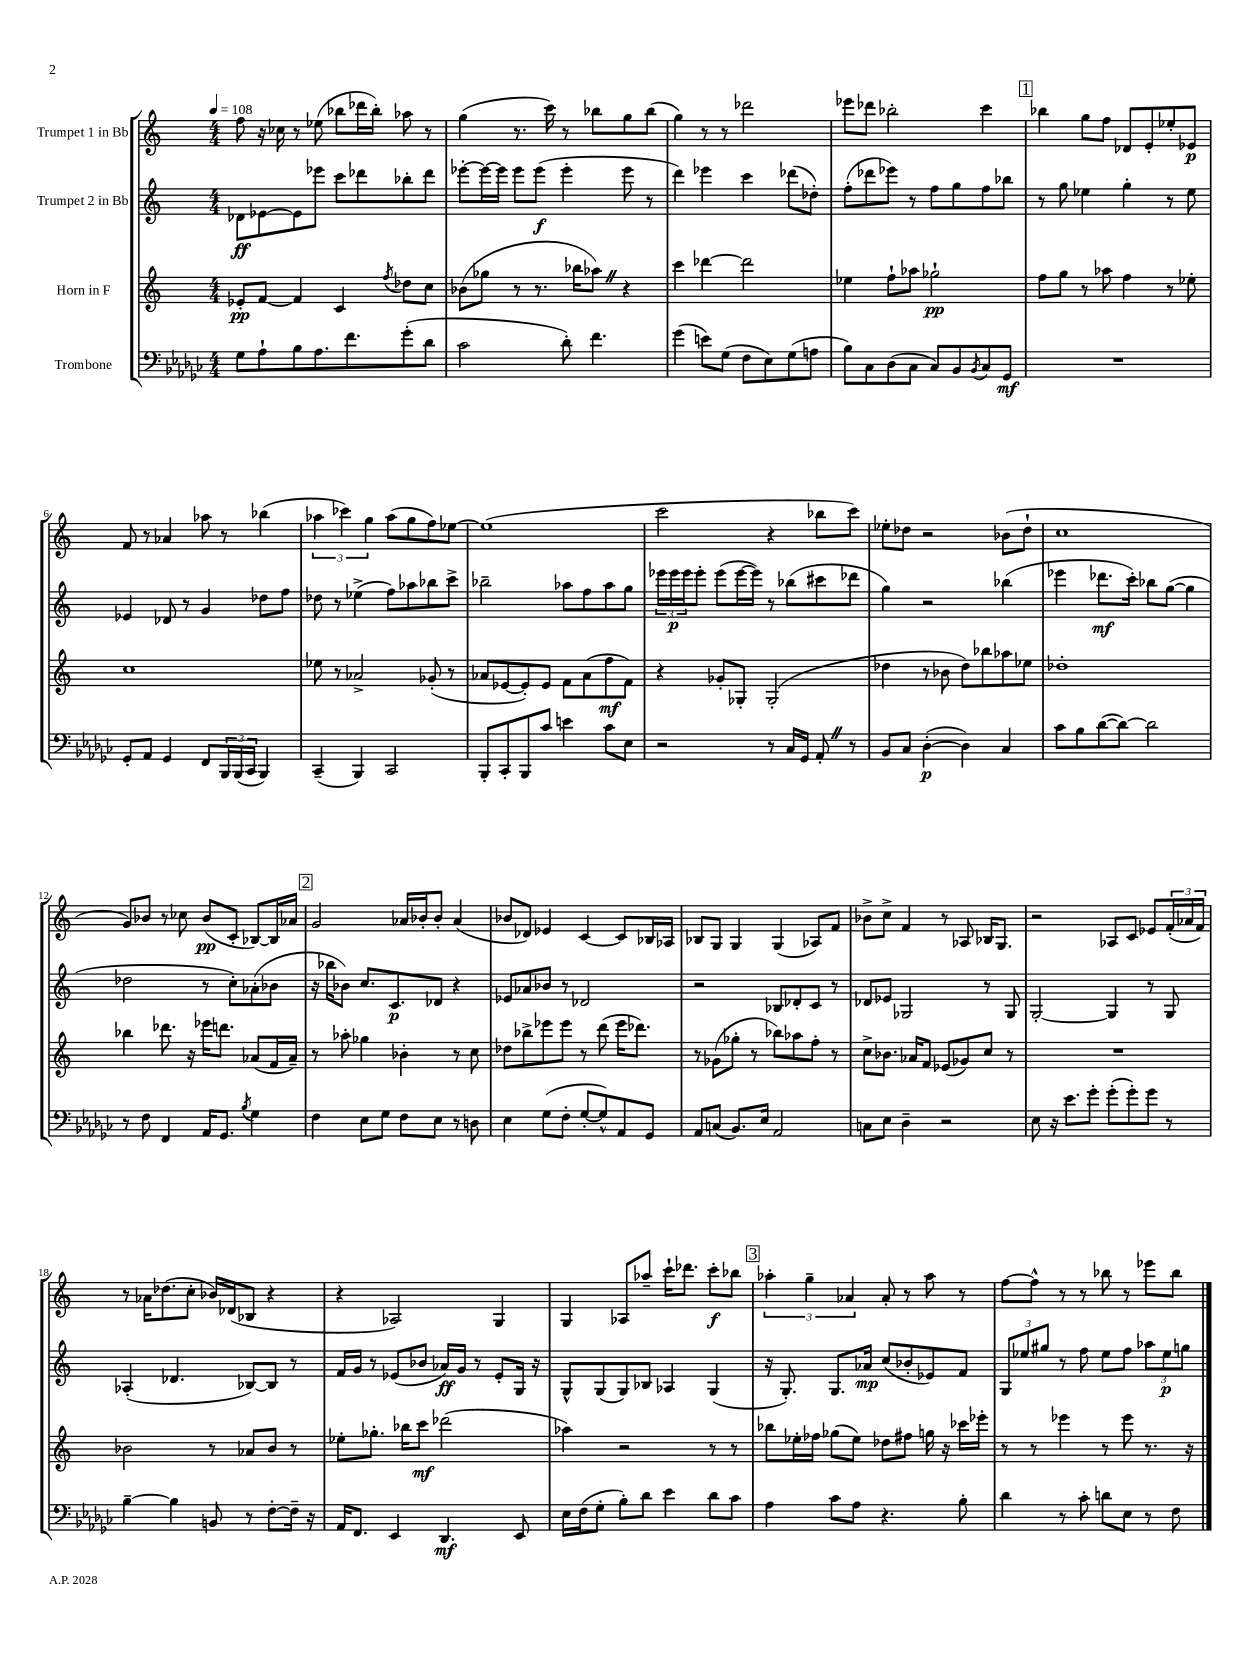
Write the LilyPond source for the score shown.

<<
\new StaffGroup <<
\new Staff = "s0" \with { instrumentName = "Trumpet 1 in Bb" } {
    \clef treble \key c \major \numericTimeSignature \time 4/4 \tempo 4 = 108
    f''8 r16 ces''16 r8 ees''8( bes''8 des'''16 bes''16-.) aes''8 r8 |
    g''4( r8. c'''16) r8 bes''8 g''8 bes''8( |
    g''4) r8 r8 des'''2 |
    ees'''8 des'''8 bes''2-. c'''4 |
    \mark \markup { \box "1" } bes''4 g''8 f''8 des'8 e'8-. ees''8-. ees'8\p |
    f'8 r8 aes'4 aes''8 r8 bes''4( |
    \tuplet 3/2 { aes''4 ces'''4) g''4 } aes''8( g''8 f''8) ees''8~ |
    ees''1( |
    c'''2 r4 bes''8 c'''8) |
    ees''8-. des''8 r2 bes'8( des''8-! |
    c''1 |
    g'8) bes'8 r8 ces''8 bes'8\pp( c'8-. bes8~) bes16 aes'16 |
    \mark \markup { \box "2" } g'2 aes'16 bes'16-. bes'8-. aes'4( |
    bes'8 des'8) ees'4 c'4~ c'8 bes16 aes16 |
    bes8 g8 g4 g4( aes8) f'8 |
    bes'8-> c''8-> f'4 r8 aes8 bes16 g8. |
    r2 aes8 c'8 ees'8 \tuplet 3/2 { f'16-.( aes'16 f'16) } |
    r8 aes'16 des''8.( c''8-. bes'16) des'16( bes8 r4 |
    r4 aes2) g4 |
    g4 aes8 aes''8-- c'''16-! des'''8. c'''8-.\f bes''8 |
    \mark \markup { \box "3" } \tuplet 3/2 { aes''4-. g''4-- aes'4 } aes'8-. r8 aes''8 r8 |
    f''8~ f''8-^ r8 r8 bes''8 r8 ees'''8 bes''8 \bar "|." |
}
\new Staff = "s1" \with { instrumentName = "Trumpet 2 in Bb" } {
    \clef treble \key c \major \numericTimeSignature \time 4/4
    des'8\ff ees'8~ ees'8 ees'''8 c'''8 des'''8 bes''8-. des'''8 |
    ees'''8~-. ees'''16~ ees'''16 ees'''8 ees'''8\f( ees'''4-. ees'''8 r8 |
    d'''4) ees'''4 c'''4 des'''8( des''8-.) |
    f''8-.( des'''8 ees'''8) r8 f''8 g''8 f''8 bes''8 |
    \mark \markup { \box "1" } r8 g''8 ees''4 g''4-. r8 ees''8 |
    ees'4 des'8 r8 g'4 des''8 f''8 |
    des''8 r8 ees''4->( f''8) aes''8 bes''8 c'''8-> |
    bes''2-- aes''8 f''8 aes''8 g''8 |
    \tuplet 3/2 { ees'''16 ees'''16\p ees'''16 } ees'''8-. ees'''8( ees'''16~ ees'''16) r8 bes''8( cis'''8 des'''8 |
    g''4) r2 bes''4( |
    ees'''4 des'''8.\mf c'''16-.) bes''8 g''8~( g''4 |
    des''2 r8 c''8-.) aes'8-.( bes'8 |
    \mark \markup { \box "2" } r16 bes''16 bes'8) c''8. c'8.\p des'8 r4 |
    ees'8 aes'8 bes'8 r8 des'2 |
    r2 bes8 des'8-. c'8 r8 |
    des'8 ees'8 ges2 r8 ges8 |
    g2~-. g4 r8 g8 |
    aes4-.( des'4. bes8~) bes8 r8 |
    f'16 g'16 r8 ees'8( bes'8 aes'16\ff) g'16 r8 ees'8-. g16 r16 |
    g8-^ g8( g8) bes8 aes4 g4( |
    \mark \markup { \box "3" } r16 g8.-.) g8. aes'16\mp c''8( bes'8-. ees'8) f'8 |
    \tuplet 3/2 { g8 ees''8 gis''8 } r8 f''8 ees''8 f''8 \tuplet 3/2 { aes''8 ees''8\p g''8 } \bar "|." |
}
\new Staff = "s2" \with { instrumentName = "Horn in F" } {
    \clef treble \key c \major \numericTimeSignature \time 4/4
    ees'8-.\pp f'8~ f'4 c'4 \acciaccatura { f''8 } des''8 c''8 |
    bes'8( ges''8 r8 r8. bes''16 aes''8) \once \override BreathingSign.text = \markup { \musicglyph "scripts.caesura.straight" } \breathe r4 |
    c'''4 des'''4~ des'''2 |
    ees''4 f''8-! aes''8 ges''2-!\pp |
    \mark \markup { \box "1" } f''8 g''8 r8 aes''8 f''4 r8 ees''8-. |
    c''1 |
    ees''8 r8 aes'2-> ges'8-.( r8 |
    aes'8 ees'8~ ees'8-.) ees'8 f'8 aes'8( f''8\mf f'8) |
    r4 ges'8-. ges8-. ges2-.( |
    des''4 r8 bes'8 des''8) bes''8 aes''8 ees''8 |
    des''1-. |
    bes''4 des'''8. r16 ees'''16 d'''8. aes'8( f'16 aes'16--) |
    \mark \markup { \box "2" } r8 aes''8-. ges''4 bes'4-. r8 c''8 |
    des''8 bes''8-> ees'''8 ees'''8 r8 d'''8( ees'''16 des'''8.) |
    r8 ges'8( ges''8-. r8 bes''8) aes''8 f''8-. r8 |
    c''8-> bes'8. aes'16 f'8 ees'8( ges'8) c''8 r8 |
    R1 |
    bes'2 r8 aes'8 bes'8 r8 |
    ees''8-. ges''8.-. bes''16 c'''8\mf des'''2( |
    aes''4) r2 r8 r8 |
    \mark \markup { \box "3" } bes''8 ees''16-. fes''16 ges''8( ees''8) des''8 fis''8 g''16 r16 ces'''16 ees'''16-. |
    r8 r8 ees'''4 r8 ees'''8 r8. r16 \bar "|." |
}
\new Staff = "s3" \with { instrumentName = "Trombone" } {
    \clef bass \key ges \major \numericTimeSignature \time 4/4
    ges8 aes8-! bes8 aes8. f'8. ges'8-.( des'8 |
    ces'2 des'8-.) f'4. |
    ges'4( e'8) ges8( f8 ees8) ges8( a8 |
    bes8) ces8 des8( ces8 ces8) bes,8 \acciaccatura { bes,8 } ces8 ges,8\mf |
    \mark \markup { \box "1" } R1 |
    ges,8-. aes,8 ges,4 f,8 \tuplet 3/2 { bes,,16 bes,,16( ces,16 } bes,,4) |
    ces,4--( bes,,4) ces,2 |
    bes,,8-. ces,8-. bes,,8 ces'8 e'4 ces'8 ees8 |
    r2 r8 ces16 ges,16 aes,8-. \once \override BreathingSign.text = \markup { \musicglyph "scripts.caesura.straight" } \breathe r8 |
    bes,8 ces8 des4~-.\p( des4) ces4 |
    ces'8 bes8 des'8~( des'8~) des'2 |
    r8 f8 f,4 aes,16 ges,8. \acciaccatura { bes8 } ges4 |
    \mark \markup { \box "2" } f4 ees8 ges8 f8 ees8 r8 d8 |
    ees4 ges8( f8-. ges8~-. ges8-^) aes,8 ges,8 |
    aes,8 c8( bes,8.) ees16 aes,2 |
    c8 ees8 des4-- r2 |
    ees8 r16 ees'8. ges'8-. ges'8-.( ges'8-.) ges'8 r8 |
    bes4~-- bes4 b,8 r8 f8~-. f16-- r16 |
    aes,16 f,8. ees,4 des,4.\mf ees,8 |
    ees16 f16( ges8-. bes8-.) des'8 ees'4 des'8 ces'8 |
    \mark \markup { \box "3" } aes4 ces'8 aes8 r4. bes8-. |
    des'4 r8 ces'8-. d'8 ees8 r8 f8 \bar "|." |
}
>>
>>
